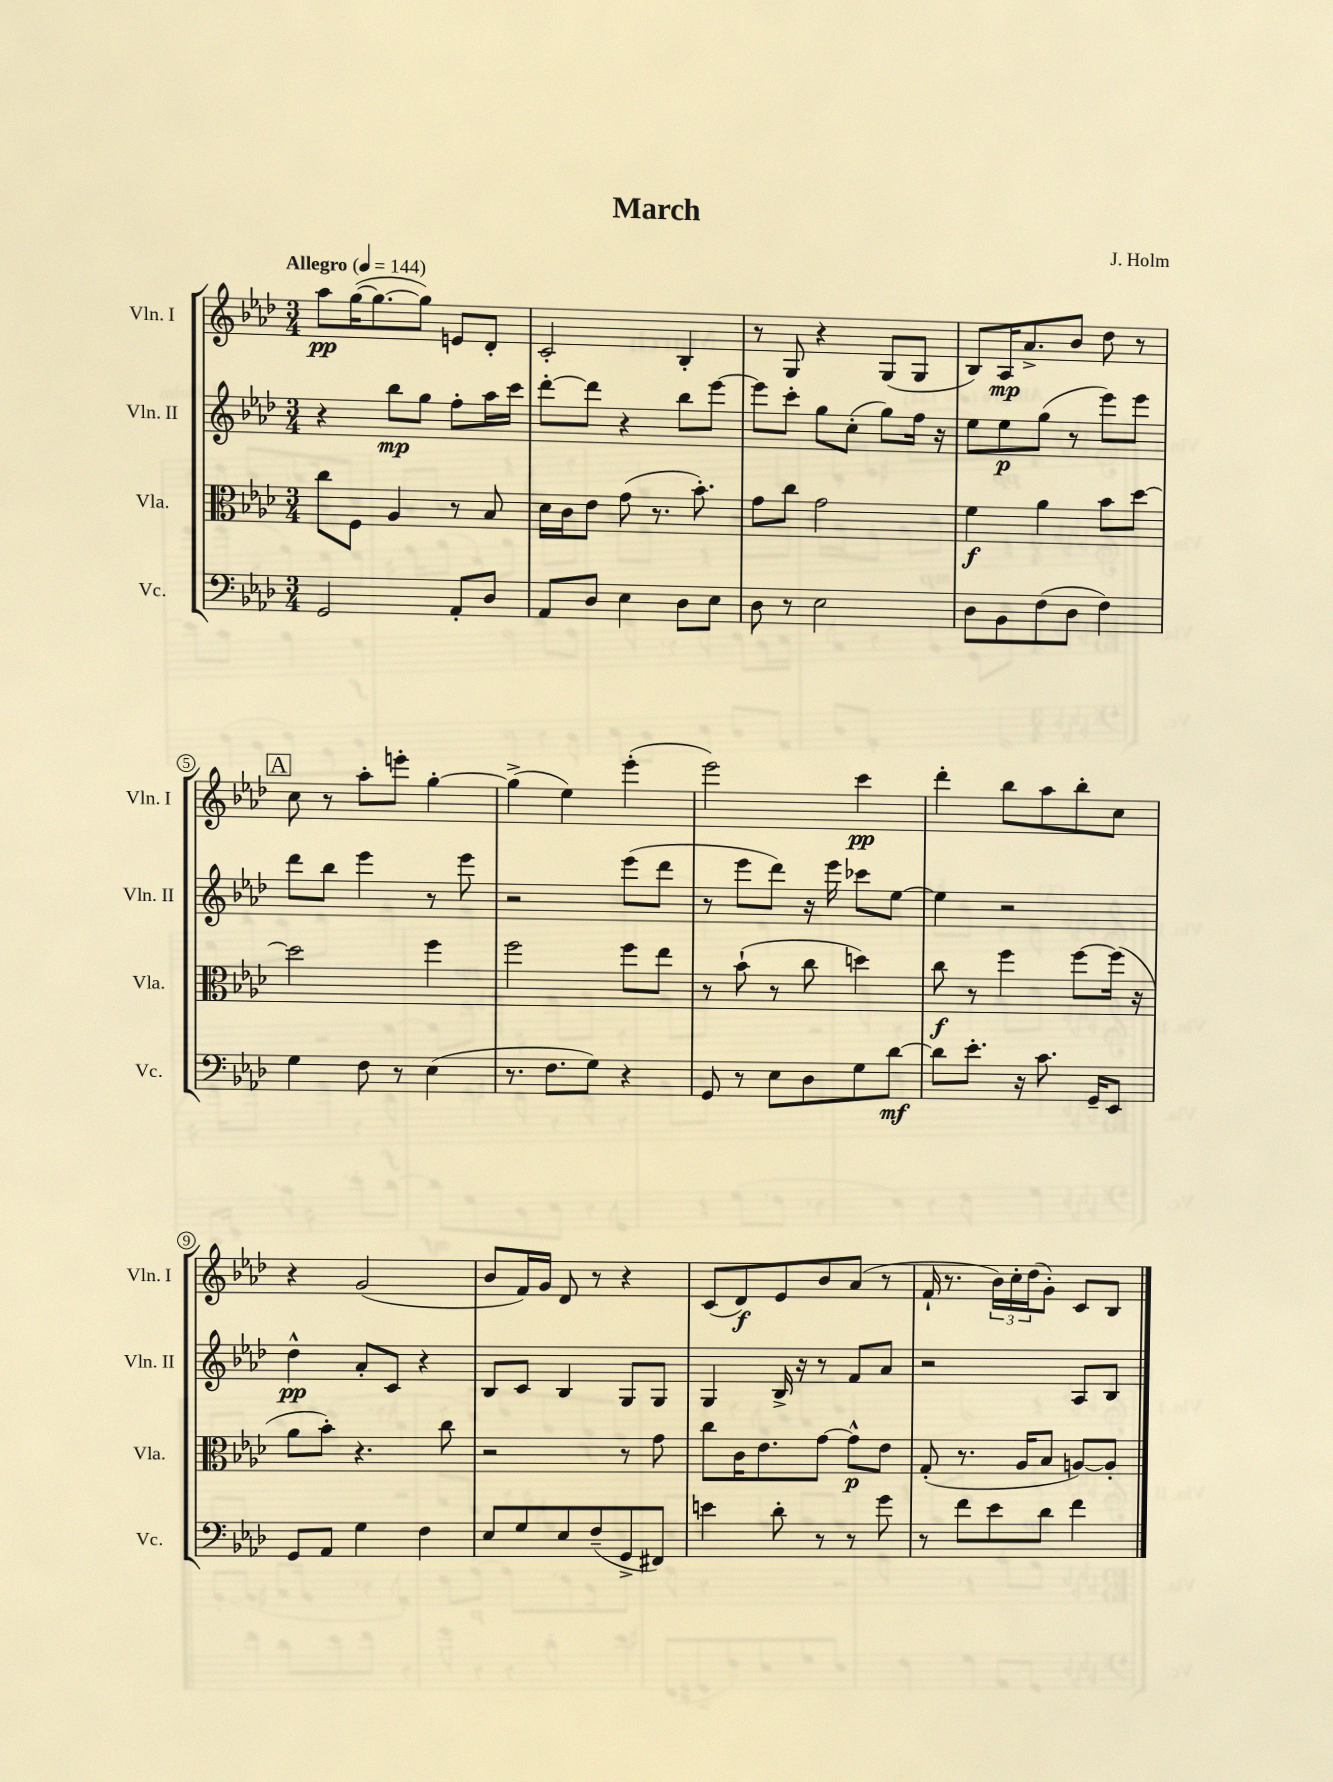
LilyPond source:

\header { title = "March" composer = "J. Holm" }
<<
\new StaffGroup <<
\new Staff = "s0" \with { instrumentName = "Vln. I" shortInstrumentName = "Vln. I" } {
    \clef treble \key aes \major \numericTimeSignature \time 3/4 \tempo "Allegro" 4 = 144
    aes''8\pp g''16~( g''8.~ g''8) e'8 des'8-. |
    c'2-. bes4-. |
    r8 g8 r4 g8( g8 |
    bes8) aes16\mp aes'8.-> bes'8 des''8 r8 |
    \mark \markup { \box "A" } c''8 r8 aes''8-. e'''8-. g''4~-. |
    g''4->( ees''4) ees'''4-.( |
    ees'''2) c'''4\pp |
    des'''4-. bes''8 aes''8 bes''8-. c''8 |
    r4 g'2( |
    bes'8 f'16) g'16 des'8 r8 r4 |
    c'8( des'8\f) ees'8 bes'8 aes'8( r8 |
    f'16-! r8. \tuplet 3/2 { bes'16) c''16-. des''16( } g'8-.) c'8 bes8 \bar "|." |
}
\new Staff = "s1" \with { instrumentName = "Vln. II" shortInstrumentName = "Vln. II" } {
    \clef treble \key aes \major \numericTimeSignature \time 3/4
    r4 bes''8\mp g''8 f''8-. aes''16 c'''16 |
    des'''8~-. des'''8 r4 bes''8 ees'''8~ |
    ees'''8 c'''8-. g''8 c''8-.( g''8) f''16 r16 |
    ees''8 ees''8\p g''8( r8 ees'''8) ees'''8 |
    \mark \markup { \box "A" } des'''8 bes''8 ees'''4 r8 ees'''8 |
    r2 ees'''8( des'''8 |
    r8 ees'''8 des'''8) r16 ees'''16 ces'''8 ees''8~ |
    ees''4 r2 |
    des''4-^\pp aes'8-. c'8 r4 |
    bes8 c'8 bes4 g8 g8 |
    g4 bes16-> r16 r8 f'8 aes'8 |
    r2 aes8 bes8 \bar "|." |
}
\new Staff = "s2" \with { instrumentName = "Vla." shortInstrumentName = "Vla." } {
    \clef alto \key aes \major \numericTimeSignature \time 3/4
    c''8 f8 aes4 r8 bes8 |
    des'16 c'16 ees'8 g'8( r8. bes'8.-.) |
    g'8 c''8 g'2 |
    f'4\f aes'4 bes'8 des''8~ |
    \mark \markup { \box "A" } des''2 f''4 |
    f''2 f''8 ees''8 |
    r8 bes'8-!( r8 c''8 d''4) |
    c''8\f r8 f''4 f''8~ f''16( r16 |
    aes'8 bes'8-.) r4. c''8 |
    r2 r8 g'8 |
    c''8 c'16 ees'8. g'8~ g'8-^\p ees'8 |
    g8-.( r8. aes16 bes8 a8~) a8-. \bar "|." |
}
\new Staff = "s3" \with { instrumentName = "Vc." shortInstrumentName = "Vc." } {
    \clef bass \key aes \major \numericTimeSignature \time 3/4
    g,2 aes,8-. des8 |
    aes,8 des8 ees4 des8 ees8 |
    des8 r8 ees2 |
    des8 bes,8 f8( des8 f4) |
    \mark \markup { \box "A" } g4 f8 r8 ees4( |
    r8. f8. g8) r4 |
    g,8 r8 ees8 des8 g8 des'8~\mf |
    des'8 ees'8.-. r16 c'8. g,16-- ees,8 |
    g,8 aes,8 g4 f4 |
    ees8 g8 ees8 f8--( g,8-> fis,8) |
    e'4 des'8-. r8 r8 g'8 |
    r8 f'8 ees'8 des'8 f'4 \bar "|." |
}
>>
>>
\layout { \context { \Score \override BarNumber.stencil = #(make-stencil-circler 0.1 0.3 ly:text-interface::print) } }
